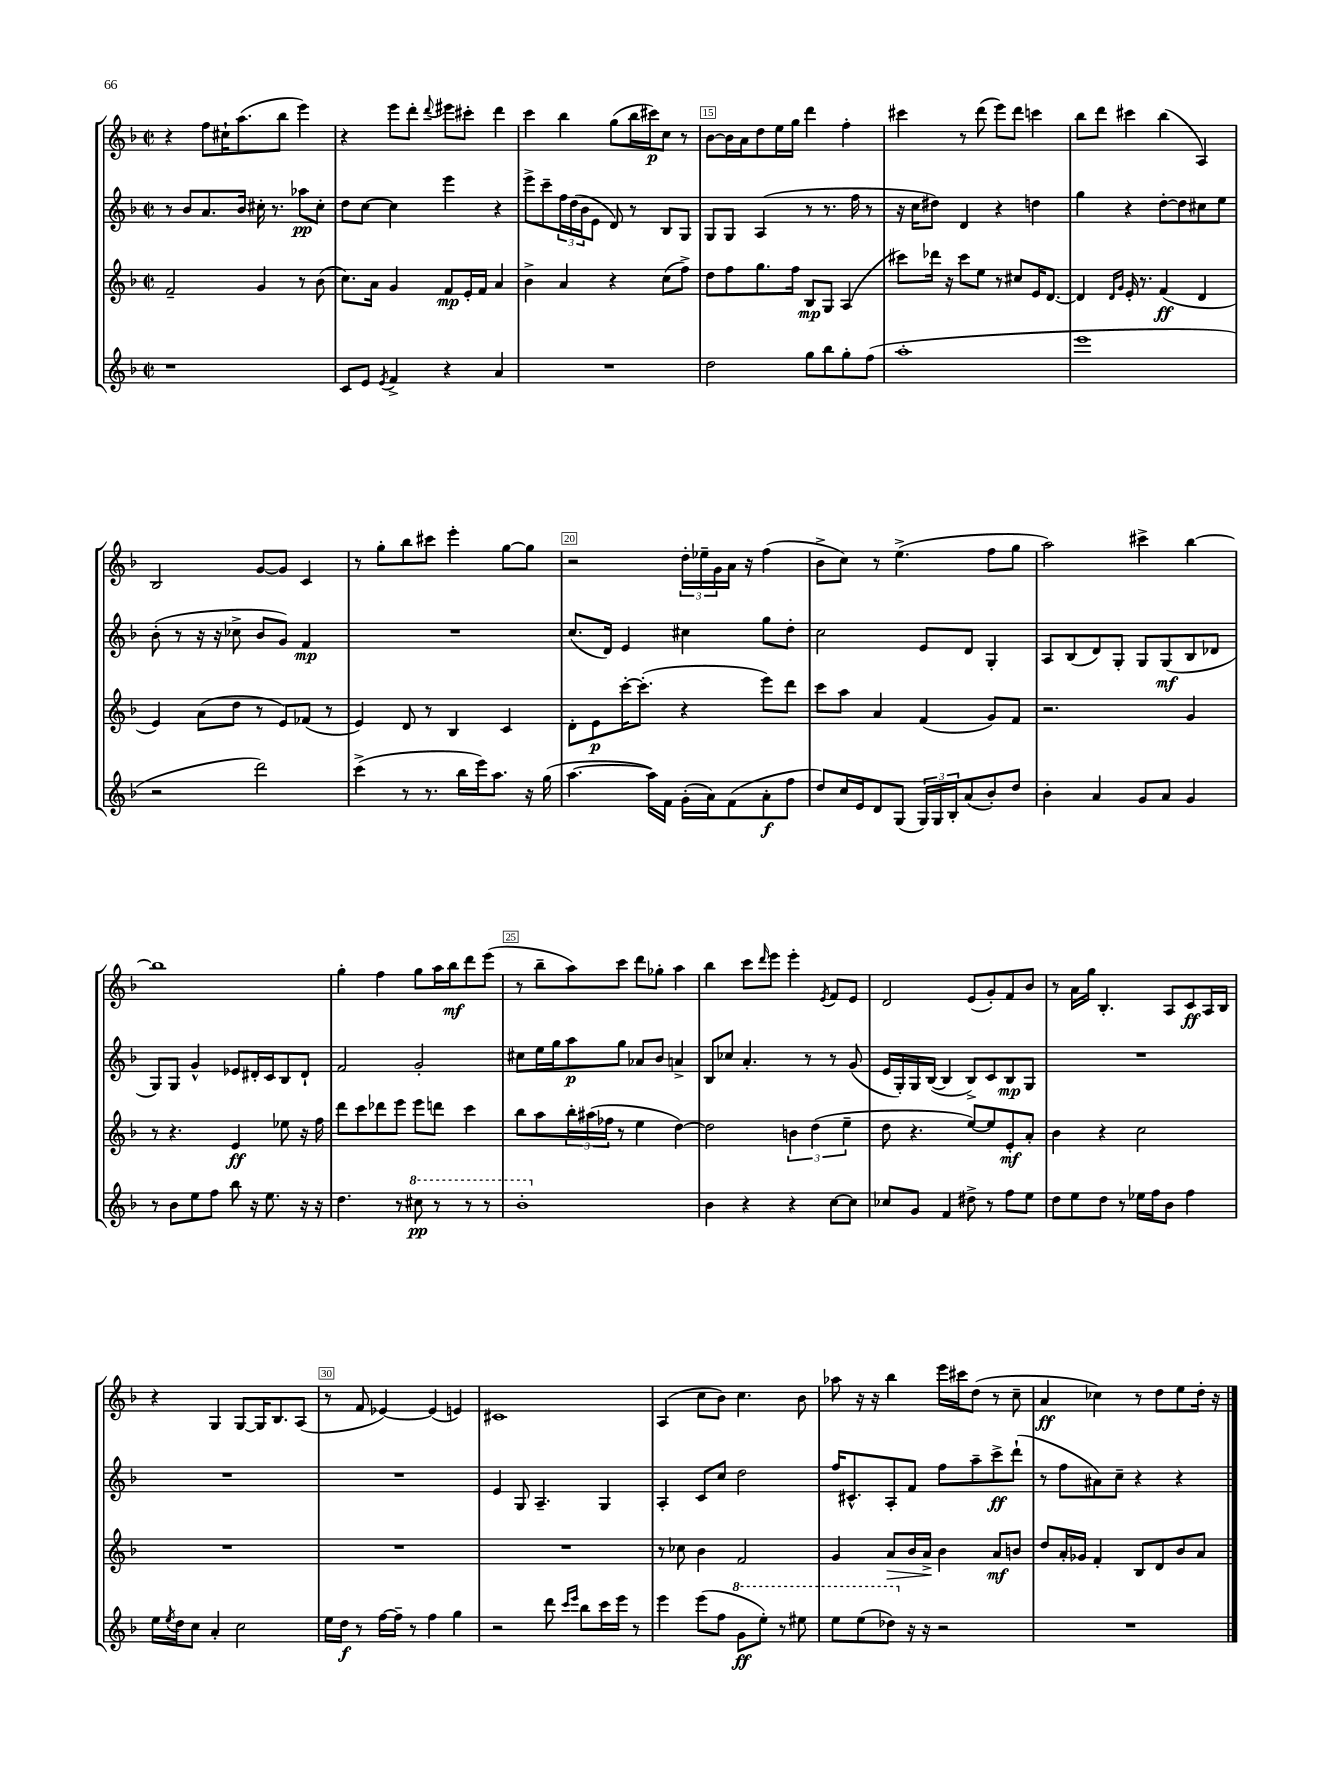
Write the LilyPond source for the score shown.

<<
\new StaffGroup <<
\new Staff = "s0" {
    \clef treble \key f \major \defaultTimeSignature \time 2/2
    r4 f''8 cis''16-! a''8.( bes''8 e'''4) |
    r4 e'''8 d'''8-. \appoggiatura { d'''8 } eis'''8 cis'''8-. d'''4 |
    c'''4 bes''4 g''8( bes''16 cis'''16\p) c''8 r8 |
    bes'8~ bes'16 a'16 d''8 e''16 g''16 d'''4 f''4-. |
    cis'''4 r8 d'''8( e'''8) d'''8 c'''4 |
    bes''8 d'''8 cis'''4 bes''4( a4) |
    bes2 g'8~ g'8 c'4 |
    r8 g''8-. bes''8 cis'''8 e'''4-. g''8~ g''8 |
    r2 \tuplet 3/2 { d''16-. ees''16-- g'16 } a'16 r16 f''4( |
    bes'8-> c''8) r8 e''4.->( f''8 g''8 |
    a''2) cis'''4-> bes''4~ |
    bes''1 |
    g''4-. f''4 g''8 a''16 bes''16\mf d'''8 e'''8( |
    r8 bes''8-- a''8) c'''8 d'''8 ges''8-. a''4 |
    bes''4 c'''8 \grace { d'''16 } e'''8 e'''4-. \acciaccatura { e'8 } f'8 e'8 |
    d'2 e'8( g'8-.) f'8 bes'8 |
    r8 a'16 g''16 bes4.-. a8 c'8\ff a16 bes16 |
    r4 g4 g8~ g16 bes8. a8( |
    r8 f'8 ees'4~) ees'4( e'4) |
    cis'1 |
    a4( c''8 bes'8) c''4. bes'8 |
    aes''8 r16 r16 bes''4 e'''16 cis'''16 d''8( r8 c''8-- |
    a'4\ff ces''4) r8 d''8 e''8 d''16-. r16 \bar "|." |
}
\new Staff = "s1" {
    \clef treble \key f \major \defaultTimeSignature \time 2/2
    r8 bes'8 a'8. bes'16 cis''16-. r8. aes''8\pp cis''8-. |
    d''8 c''8~ c''4 e'''4 r4 |
    e'''8-> c'''8-- \tuplet 3/2 { f''16 d''16( bes'16 } e'8 d'8) r8 bes8 g8 |
    g8 g8 a4( r8 r8. f''16 r8 |
    r16 c''16 dis''8) d'4 r4 d''4 |
    g''4 r4 d''8~-. d''8 cis''8 e''8 |
    bes'8-.( r8 r16 r16 ces''8-> bes'8 g'8) f'4\mp |
    R1 |
    c''8.( d'16) e'4 cis''4 g''8 d''8-. |
    c''2 e'8 d'8 g4-. |
    a8 bes8( d'8) g8-. g8 g8\mf( bes8 des'8 |
    g8) g8 g'4-^ ees'8 dis'16-. c'16 bes8 dis'8-! |
    f'2 g'2-. |
    cis''8 e''16 g''16 a''8\p g''8 aes'8 bes'8 a'4-> |
    bes8 ces''8 a'4.-. r8 r8 g'8( |
    e'16 g16-.) g16 bes16~( bes4 bes8->) c'8 bes8\mp g8 |
    R1 |
    R1 |
    R1 |
    e'4 g8 a4.-- g4 |
    a4-. c'8 c''8 d''2 |
    f''16 cis'8.-^ a8-. f'8 f''8 a''8-- c'''8->\ff d'''8-!( |
    r8 f''8 ais'8) c''8-- r4 r4 \bar "|." |
}
\new Staff = "s2" {
    \clef treble \key f \major \defaultTimeSignature \time 2/2
    f'2-- g'4 r8 bes'8( |
    c''8.) a'16 g'4 f'8\mp e'16-. f'16 a'4 |
    bes'4-> a'4 r4 c''8( f''8->) |
    d''8 f''8 g''8. f''16 bes8\mp g8 a4( |
    cis'''8) des'''16 r16 cis'''8 e''8 r8 cis''8 e'16 d'8.~ |
    d'4 \grace { d'16 g'16 } e'16-. r8. f'4\ff( d'4 |
    e'4) a'8( d''8 r8 e'8) fes'8( r8 |
    e'4) d'8 r8 bes4 c'4 |
    d'8-. e'8\p c'''16~-. c'''8.-.( r4 e'''8) d'''8 |
    c'''8 a''8 a'4 f'4( g'8) f'8 |
    r2. g'4 |
    r8 r4. e'4\ff ees''8 r16 f''16 |
    d'''8 c'''8 des'''8 e'''8 e'''8 d'''8 c'''4 |
    bes''8 a''8 \tuplet 3/2 { bes''16-. ais''16( fes''16 } r8 e''4 d''4~) |
    d''2 \tuplet 3/2 { b'4 d''4( e''4-- } |
    d''8 r4. e''8~) e''8 e'8-.\mf a'8-. |
    bes'4 r4 c''2 |
    R1 |
    R1 |
    R1 |
    r8 ces''8 bes'4 f'2 |
    g'4 a'8\> bes'16 a'16->\! bes'4 a'8\mf b'8 |
    d''8 a'16-. ges'16 f'4-. bes8 d'8 bes'8 a'8 \bar "|." |
}
\new Staff = "s3" {
    \clef treble \key f \major \defaultTimeSignature \time 2/2
    r1 |
    c'8 e'8 \acciaccatura { e'8 } f'4-> r4 a'4 |
    R1 |
    d''2 g''8 bes''8 g''8-. f''8( |
    a''1-. |
    e'''1 |
    r2 d'''2) |
    c'''4->( r8 r8. bes''16 e'''16) a''8. r16 g''16( |
    a''4.~ a''16) f'16 g'16-.( a'16) f'8( a'8-.\f f''8 |
    d''8) c''16 e'16 d'8 g8( \tuplet 3/2 { g16) g16 bes16-. } a'8( bes'8-.) d''8 |
    bes'4-. a'4 g'8 a'8 g'4 |
    r8 bes'8 e''8 f''8 bes''8 r16 e''8. r16 r16 |
    d''4. r8 \ottava #1 cis'''8\pp r8 r8 r8 |
    bes''1-. \ottava #0 |
    bes'4 r4 r4 c''8~ c''8 |
    ces''8 g'8 f'4 dis''8-> r8 f''8 e''8 |
    d''8 e''8 d''8 r8 ees''16 f''16 bes'8 f''4 |
    e''16 \acciaccatura { e''8 } d''16 c''8 a'4-. c''2 |
    e''16 d''16\f r8 f''16~ f''16-- r8 f''4 g''4 |
    r2 d'''8 \grace { c'''16 e'''16 } bes''8 c'''16 e'''16 r8 |
    e'''4 e'''8( f''8 \ottava #1 g''8\ff e'''8-.) r8 eis'''8 |
    e'''8 e'''8( des'''8) \ottava #0 r16 r16 r2 |
    R1 \bar "|." |
}
>>
>>
\layout { \context { \Score currentBarNumber = #12 \override BarNumber.break-visibility = ##(#f #t #t) barNumberVisibility = #(every-nth-bar-number-visible 5) \override BarNumber.stencil = #(make-stencil-boxer 0.1 0.3 ly:text-interface::print) } }
